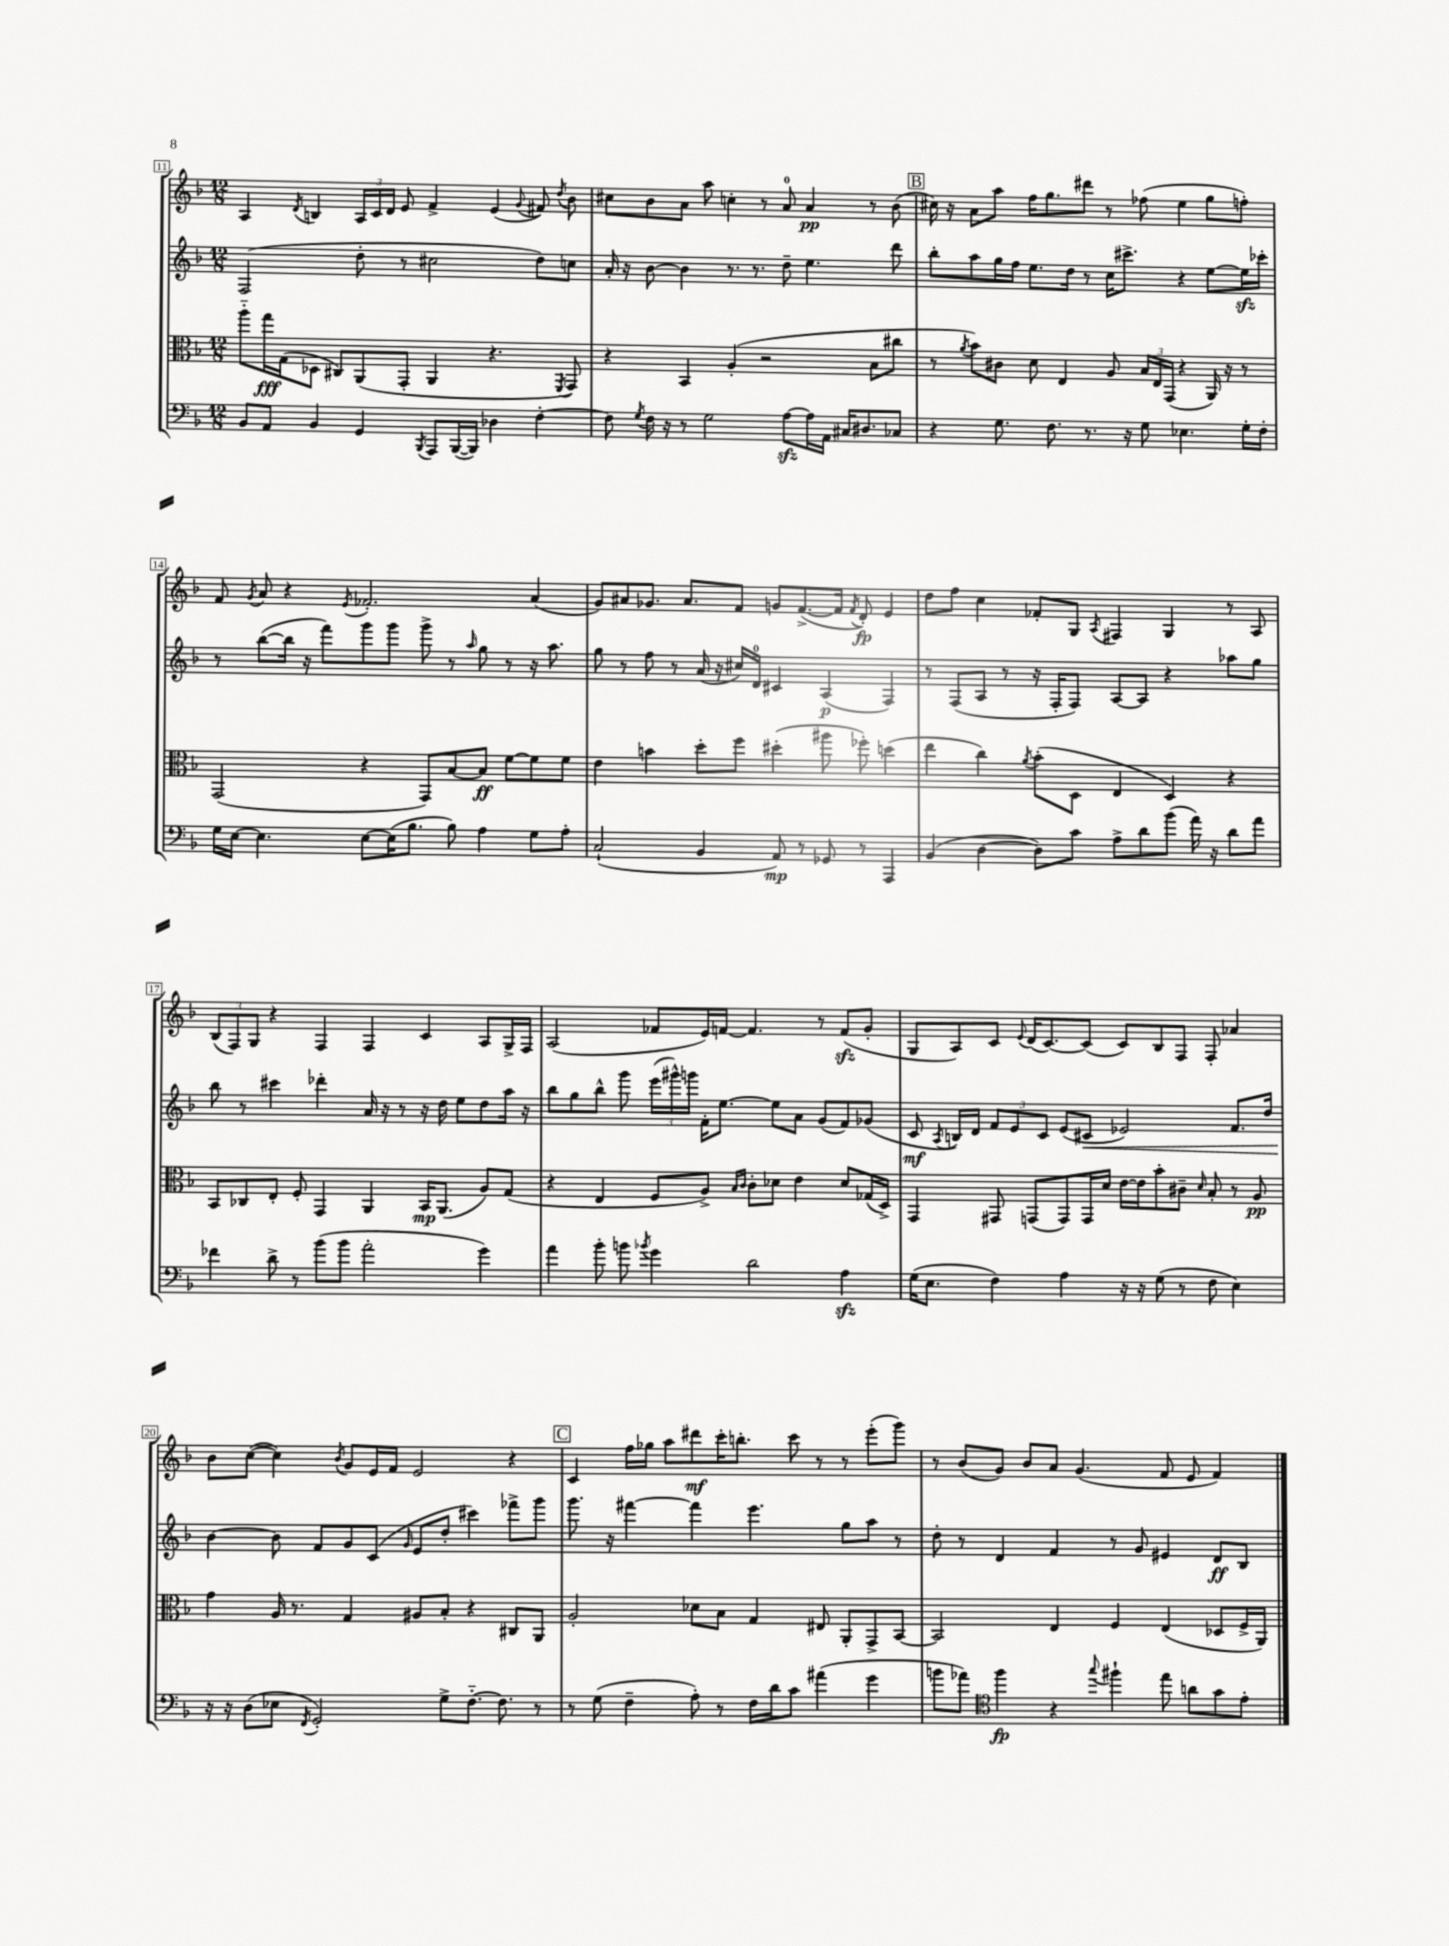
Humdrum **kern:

**kern	**kern	**kern	**kern
*staff4	*staff3	*staff2	*staff1
*clefF4	*clefC3	*clefG2	*clefG2
*k[b-]	*k[b-]	*k[b-]	*k[b-]
*M12/8	*M12/8	*M12/8	*M12/8
8BB-	8aa'~	(2F	4A
8AA	16gg	.	.
.	(16G	.	.
.	.	.	8qd
4BB-	8D-	.	4B
.	8C#)	.	.
4GG	(8AA	8dd'	24A
.	.	.	24c
.	.	.	24d
.	8GG'	8r	8e
8qBBB-	.	.	.
8AAA	4AA	2cc#	4f^
([16BBB-	.	.	.
16BBB-])	.	.	.
4D-	4.r	.	(4e
.	.	.	8qqg
[4F'	.	8dd)	8f#)
.	8qFF	.	8qdd
.	8GG)	8cc	8b-
=	=	=	=
8F]	4r	16a'	8cc#
.	.	16r	.
8qG	.	.	.
16F	.	[8b-	8b-
16r	.	.	.
8r	4BB-	4b-]	8a
2G	.	.	8aa
.	(4A'	8.r	4cc'
.	.	8.r	.
.	2r	.	8r
[8A	.	8dd~	8a
16A]	.	4.ee	4a
16AA	.	.	.
16C#	.	.	.
8.D#	.	.	.
.	8B-	.	8r
8C-	8cc#	8ddd	(8b-
=	=	=	=
4r	8r	8bb-'	16cc#)
.	.	.	16r
.	8qa	.	.
.	8b-)	8aa	8a
8.G	8c#	16gg	8aa
.	.	16ff	.
.	8d	8.ee	16ff
8.F	.	.	8.gg
.	4E	.	.
.	.	16dd	.
8.r	.	8r	8ddd#
.	8A	16cc	8r
16r	.	8.ccc#^	.
8G	24B-	.	(8ff-
.	24E	.	.
.	(24GG	.	.
4.E-	4r	4r	4ee
.	16AA)	[8ee	8gg
.	16r	.	.
16G'	8r	16ee]	8ff')
16F'	.	16ccc-'	.
=	=	=	=
16G	(2GG	8r	8f
[16E	.	.	.
.	.	.	8qg
4.E]	.	([8bb-	8a
.	.	16bb-]	4r
.	.	16r	.
.	.	8fff)	.
.	.	.	8qe
[8E	4r	8ggg	2.f-'
(16E]	.	8ggg	.
8.B-	.	.	.
.	8GG)	8ggg^	.
8B-)	[8B-	8r	.
.	.	16qqaa	.
4A	8B-]	8gg	.
.	[8f	8r	.
8G	8f]	16r	(4a
.	.	8.aa	.
8A'	8f	.	.
=	=	=	=
(2C`	4e	8gg	8g)
.	.	8r	8a#
.	4b	8ff	8.g-
.	.	8r	.
.	.	.	8.a#
4BB-	8dd'	(16a	.
.	.	16r	.
.	8ff	16cc#)	8f
.	.	16d	.
8AA)	(4dd#'	4c#	8g
8r	.	.	([8.f^
8GG-	8aa#	(4A	.
.	.	.	16f]
.	.	.	8qf
8r	8ff-')	.	8d')
4AAA	(4dd	4F)	4e
=	=	=	=
(4BB-	4ee	8r	8dd
.	.	(8F	8ff
[4D	4cc)	8A	4cc
.	.	8r	.
.	8qa	.	.
8D])	(8b-'	16r	8f-'
.	.	16F'	.
8c	8D	8F)	8G
.	.	.	8qA
8A^	4E	[8A	4F#
8d	.	8A]	.
(8b-	4D)	4r	4G
16a)	.	.	.
16r	.	.	.
8d	4r	8aa-	8r
8a	.	8gg	8A
=	=	=	=
4f-	8BB-	8bb-	(12B-
.	.	.	12F)
.	8C-	8r	.
.	.	.	12G
8d^	8E'	4ccc#	4r
8r	8F'	.	.
(8b-	4GG	4ddd-'	4F
8b-	.	.	.
2a'	4AA	16a	4F
.	.	16r	.
.	.	8r	.
.	16BB-	16r	4c
.	(8.AA	16dd	.
.	.	8ee	.
4g)	8A)	8dd	8A
.	(8G	16aa	16G^
.	.	16r	16F
=	=	=	=
4a	4r	8bb-	(2A
.	.	8gg	.
8b-'	4E	8bb-^^	.
8b	.	8ggg	.
8qb-	.	.	.
4g	8F	(24eee	8f-
.	.	24ggg#^^)	.
.	.	24ggg	.
.	8A^)	16f'	16e)
.	.	[8.ee	[16f
.	16qqB-	.	.
.	16qqc	.	.
2d	8c'	.	4.f]
.	8d-	8ee]	.
.	4e	8a	.
.	.	(8g	8r
4A	8d-	8f)	(8f
.	(16G-	(8g-	8g'
.	16D^)	.	.
=	=	=	=
(16G	4GG	8c	8G
8.E	.	.	.
.	.	8qA	.
.	.	16B)	8A)
.	.	16d	.
4F)	8GG#	12f	8c
.	.	12e	.
.	.	.	8qqe
.	(8GG	.	(16d
.	.	12c	.
.	.	.	[8.c)
4A	8GG)	(8e	.
.	16GG	8c#	(8c]
.	16d	.	.
16r	[16e	2e-)	8c)
16r	16e]	.	.
(8G	8b-'	.	8B-
8r	8c#~	.	8F
.	16qqd	.	.
8F	8B-'	.	8F'
4E)	8r	8.f	4a-
.	8A	.	.
.	.	16dd	.
=	=	=	=
16r	4g	[4b-	8b-
16r	.	.	.
(8D	.	.	([8cc
8E-	16A	8b-]	4cc])
.	8.r	.	.
8qFF	.	.	.
2GG')	.	8f	.
.	.	.	8qb-
.	4G	8g	8g
.	.	(8c	16e
.	.	.	16f
.	.	16qqg	.
.	8A#	8e	2e
8G^	8B-'	8dd'	.
[8.F'~	4r	4ccc#)	.
8.F]	.	.	.
.	8C#	8fff-^	4r
8r	8AA	8ggg	.
=	=	=	=
8r	2A'	8.ggg	4c
(8G	.	.	.
.	.	16r	.
4F~	.	[4fff#	16ff
.	.	.	16gg-
.	.	.	8aa
8A')	8d-	4fff#]	8ddd#
8r	8B-	.	16ccc'
.	.	.	8.bb'
16F	4G	4.eee	.
16d	.	.	.
8c	.	.	8ccc
(4a#	8E#	.	8r
.	8AA'	8gg	8r
4g	8GG^	8aa	(8eee'
.	[8BB-	8r	8ggg)
=	=	=	=
8b	2BB-]	8dd'	8r
8a-)	.	8r	(8b-
*clefC4	*	*	*
4ff	.	4d	8g)
.	.	.	8b-
4r	4E	4f	8a
.	.	.	(4.g
8qqgg	.	.	.
4ff#`	4F	8r	.
.	.	8g	.
8ee	(4E	4e#	8f
8a	.	.	8e
8g	8D-	8d	4f)
8e'	16F^	8B-	.
.	16AA)	.	.
==	==	==	==
*-	*-	*-	*-
